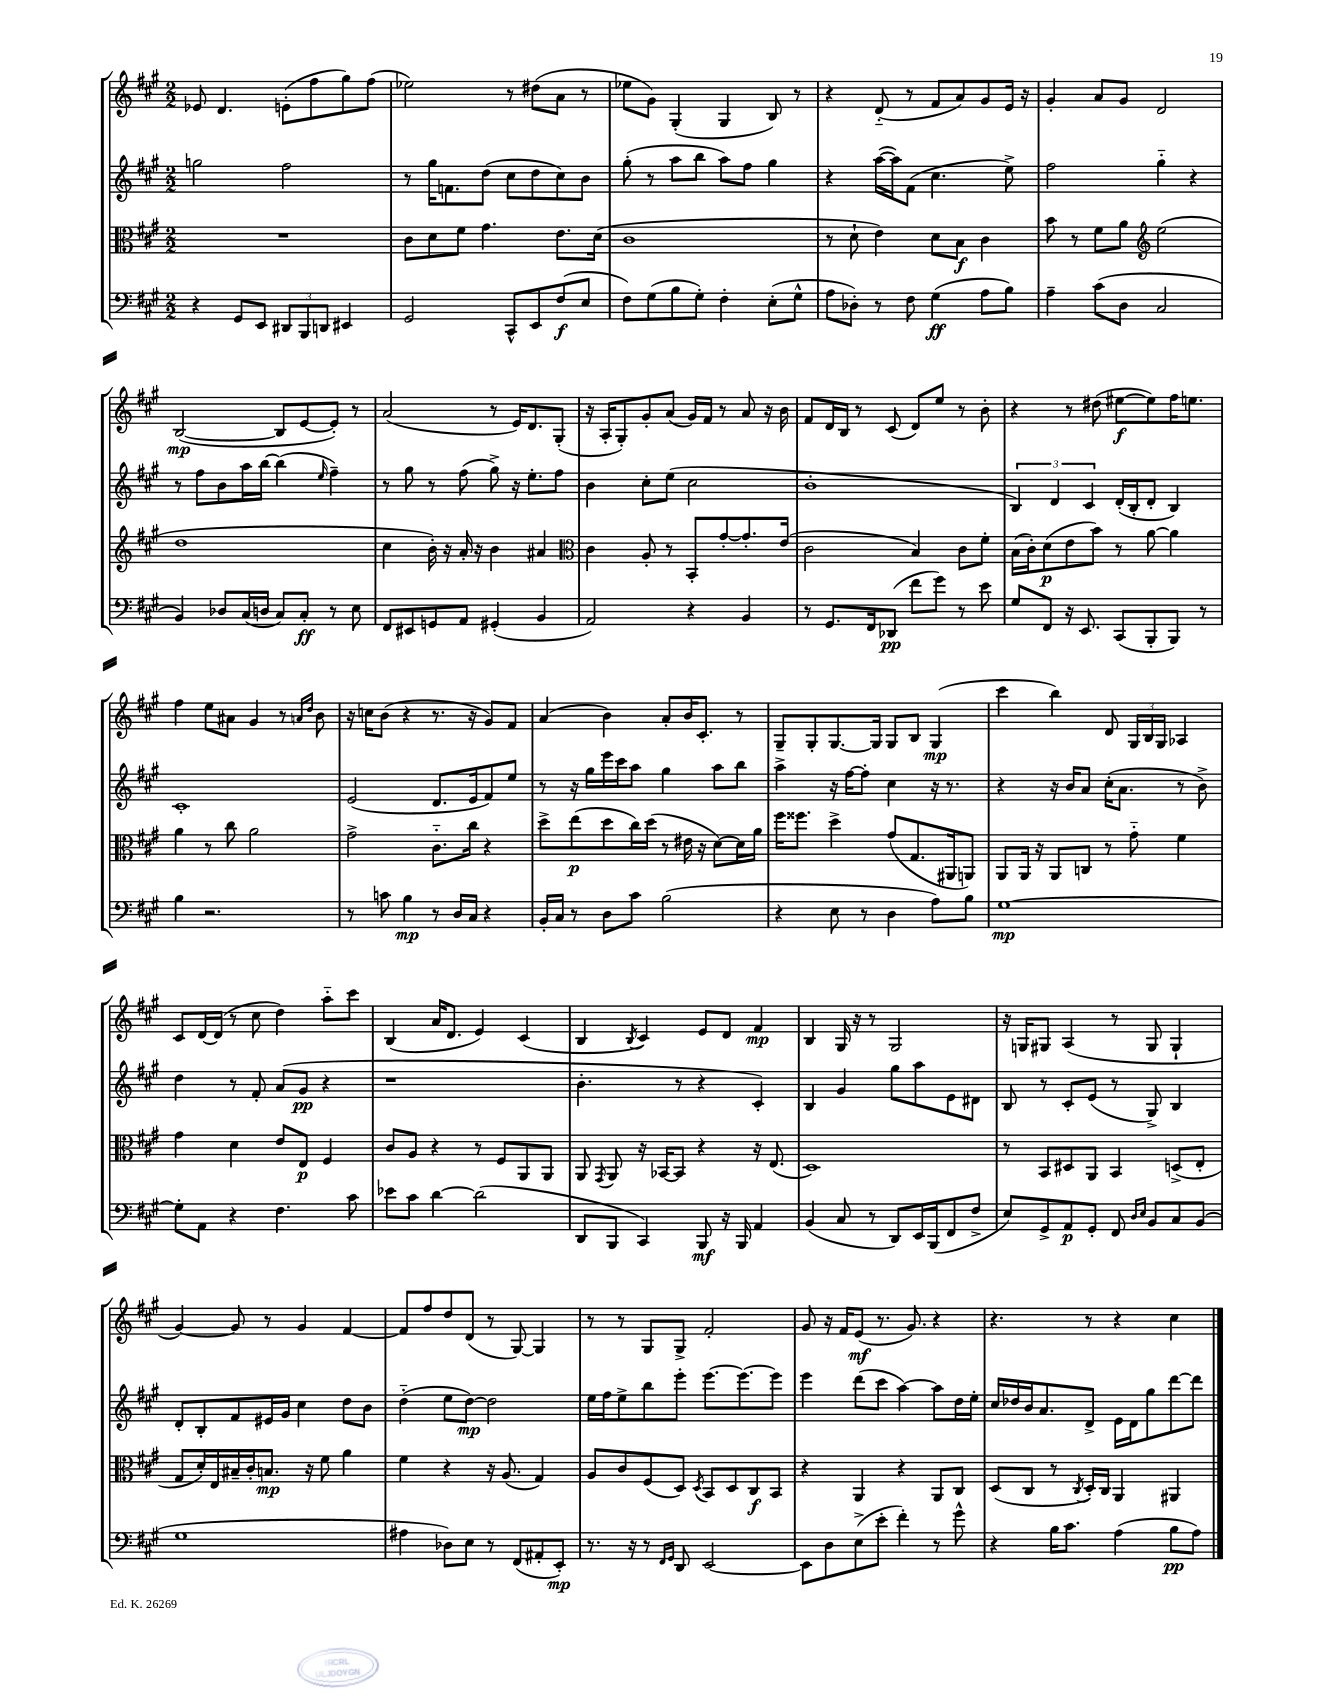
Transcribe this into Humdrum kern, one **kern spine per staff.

**kern	**kern	**kern	**kern
*staff4	*staff3	*staff2	*staff1
*clefF4	*clefC3	*clefG2	*clefG2
*k[f#c#g#]	*k[f#c#g#]	*k[f#c#g#]	*k[f#c#g#]
*M2/2	*M2/2	*M2/2	*M2/2
4r	1r	2gg	8e-
.	.	.	4.d
8GG#	.	.	.
8EE	.	.	.
12DD#	.	2ff#	(8e'
12BBB	.	.	.
.	.	.	8ff#
12DD	.	.	.
4EE#	.	.	8gg#)
.	.	.	(8ff#
=	=	=	=
2GG#	8c#	8r	2ee-)
.	8d	16gg#	.
.	.	8.f	.
.	8f#	.	.
.	4.g#	(8dd	.
8CC#^^	.	8cc#	8r
8EE	.	8dd	(8dd#
(8F#	8.e	8cc#)	8a
8E	.	8b	8r
.	(16d	.	.
=	=	=	=
8F#)	1c#	(8gg#'	8ee-
(8G#	.	8r	8g#)
8B	.	8aa	(4G#'
8G#')	.	8bb	.
4F#'	.	8aa)	4G#
.	.	8ff#	.
(8E'	.	4gg#	8B)
8G#^^	.	.	8r
=	=	=	=
8A	8r	4r	4r
8D-')	8d`	.	.
8r	4e)	([16aa	(8d'~
.	.	16aa])	.
8F#	.	(8f#	8r
(4G#	8d	4.cc#	8f#
.	8B	.	8a)
8A	4c#	.	8g#
8B)	.	8ee^)	16e
.	.	.	16r
=	=	=	=
4A~	8b	2ff#	4g#'
.	8r	.	.
(8c#	8f#	.	8a
8D	8a	.	8g#
*	*clefG2	*	*
2C#	(2ee	4gg#'~	2d
.	.	4r	.
=	=	=	=
4BB)	1dd	8r	([2B
.	.	8ff#	.
8D-	.	8b	.
(16C#	.	16aa	.
16D	.	[16bb	.
8C#)	.	(4bb]	8B]
8C#'	.	.	[8e
.	.	16qqee	.
8r	.	4ff#~)	8e'])
8E	.	.	8r
=	=	=	=
8FF#	4cc#	8r	(2a
8EE#	.	8gg#	.
8GG	16b')	8r	.
.	16r	.	.
8AA	16a'	(8ff#	.
.	16r	.	.
(4GG#'	4b	8gg#^)	8r
.	.	16r	16e)
.	.	8.ee'	8.d
4BB	4a#	.	.
.	.	8ff#	(8G#'
=	=	=	=
*	*clefC3	*	*
2AA)	4c#	4b	16r
.	.	.	16A'
.	.	.	8G#')
.	8A'	8cc#'	8g#'
.	8r	(8ee	(8a
4r	8BB'	2cc#	16g#)
.	.	.	16f#
.	[8g#'	.	8r
4BB	8.g#']	.	8a
.	.	.	16r
.	(16e	.	16b
=	=	=	=
8r	2c#	1b'	8f#
8.GG#	.	.	16d
.	.	.	16B
.	.	.	8r
16FF#	.	.	.
(8DD-	.	.	(8c#
8f#	4B)	.	8d)
8g#)	.	.	8ee
8r	8c#	.	8r
8e	8f#'	.	8b'
=	=	=	=
8G#	(16B	6B)	4r
.	16c#')	.	.
8FF#	(8d	.	.
.	.	6d	.
16r	8e	.	8r
8.EE	.	.	.
.	.	6c#	.
.	8b)	.	(8dd#
(8CC#	8r	(16d'	[8ee#
.	.	16B'	.
8BBB'	[8a	8d'	8ee#])
8BBB)	4a]	4B)	16ff#
.	.	.	8.ee
8r	.	.	.
=	=	=	=
4B	4a	1c#'	4ff#
2.r	8r	.	8ee
.	8cc#	.	8a#
.	2a	.	4g#
.	.	.	8r
.	.	.	16qqa
.	.	.	16qqdd
.	.	.	8b
=	=	=	=
8r	2g#^	(2e	16r
.	.	.	16cc
8c	.	.	(8b
4B	.	.	4r
8r	8.c#'~	8.d	8.r
16D	.	.	.
16C#	16cc#	16e	16r
4r	4r	8f#)	8g#)
.	.	8ee	8f#
=	=	=	=
16BB'	8dd^	8r	(4a
16C#	.	.	.
8r	(8ee	16r	.
.	.	16gg#	.
8D	8dd	16eee	4b)
.	.	16ccc#	.
8c#	16cc#)	8aa	.
.	(16dd	.	.
(2B	8r	4gg#	8a'
.	16e#	.	16b
.	16r	.	8.c#'
.	[8d)	8aa	.
.	16d]	8bb	8r
.	16a	.	.
=	=	=	=
4r	16ff#	4aa^	8G#~
.	8.ff##	.	.
.	.	.	8G#'
8E	4dd^	16r	[8.G#
.	.	[16ff#	.
8r	.	8ff#']	.
.	.	.	16G#]
4D	(8g#	4cc#	8G#
.	8.G#	.	8B
8A)	.	16r	(4G#
.	16AA#	8.r	.
8B	8AA)	.	.
=	=	=	=
[1G#	8AA	4r	4ccc#
.	16AA	.	.
.	16r	.	.
.	8AA	16r	4bb)
.	.	16b	.
.	8C	8a	.
.	8r	(16cc#'	8d
.	.	8.a	.
.	8g#'~	.	24G#
.	.	.	24B
.	.	.	24G#
.	4f#	8r	4A-
.	.	8b^)	.
=	=	=	=
8G#']	4g#	4dd	8c#
8AA	.	.	[16d
.	.	.	(16d]
4r	4d	8r	8r
.	.	8f#'	8cc#
4.F#	8e	(8a	4dd)
.	8E	8g#	.
.	4F#	4r	8aa'~
8c#	.	.	8ccc#
=	=	=	=
8e-	8c#	1r	(4B
8c#	8A	.	.
[4d	4r	.	16a
.	.	.	8.d
(2d]	8r	.	4e)
.	8F#	.	.
.	8AA	.	(4c#
.	8AA	.	.
=	=	=	=
8DD	8AA	4.b'	4B
.	8qGG#	.	.
8BBB	8AA	.	.
.	.	.	8qB
4CC#)	16r	.	4c#)
.	[16BB-	.	.
.	8BB-]	8r	.
8BBB	4r	4r	8e
16r	.	.	8d
16BBB	.	.	.
4AA	16r	4c#')	4f#
.	(8.E	.	.
=	=	=	=
(4BB	1D)	4B	4B
8C#	.	4g#	16G#
.	.	.	16r
8r	.	.	8r
8DD)	.	8gg#	2G#
16EE	.	8aa	.
(16BBB	.	.	.
8FF#	.	8e	.
8F#^	.	8d#	.
=	=	=	=
8E)	8r	8B	16r
.	.	.	16G
8GG#^	8BB	8r	8G#
8AA	8D#	8c#'	(4A
8GG#'	8AA	(8e	.
8FF#	4BB	8r	8r
16qqD	.	.	.
16qqE	.	.	.
8BB	.	8G#^)	8G#
8C#	(8D^	4B	4G#`
(8BB	8E'	.	.
=	=	=	=
1G#	8G#	8d'	[4g#)
.	16d')	8B'	.
.	16E	.	.
.	16B#~	8f#	8g#]
.	16c#'	.	.
.	8.B	16e#	8r
.	.	16g#	.
.	.	4cc#	4g#
.	16r	.	.
.	8f#	.	.
.	4a	8dd	[4f#
.	.	8b	.
=	=	=	=
4A#	4f#	(4dd'~	8f#]
.	.	.	8ff#
8D-)	4r	8ee	8dd
8E	.	[8dd)	(8d
8r	16r	2dd]	8r
.	(8.A	.	.
(8FF#	.	.	[8G#)
8AA#'	4G#)	.	4G#]
8EE')	.	.	.
=	=	=	=
8.r	8A	16ee	8r
.	.	16ff#	.
.	8c#	8ee^	8r
16r	.	.	.
8r	(8F#	8bb	8G#
16qqFF#	.	.	.
16qqGG#	.	.	.
8DD	8D)	8eee'	8G#^
.	8qD	.	.
[2EE	8BB	[8.eee	2f#'
.	8D	.	.
.	.	8.eee_	.
.	8C#	.	.
.	8BB	8eee]	.
=	=	=	=
8EE]	4r	4eee	8g#
8D	.	.	16r
.	.	.	16f#
(8E^	4AA	(8ddd	(8e
8e'	.	8ccc#	8.r
4f#')	4r	[4aa)	.
.	.	.	8.g#)
8r	8AA	8aa]	4r
8g#^^	8C#	16dd	.
.	.	16ee'	.
=	=	=	=
4r	(8D	16cc#	4.r
.	.	16dd-	.
.	8C#	16b	.
.	.	8.a	.
16B	8r	.	.
8.c#	.	.	.
.	8qC#	.	.
.	16D')	8d^	8r
.	16C#	.	.
(4A	4AA	16e	4r
.	.	16d	.
.	.	8gg#	.
8B	4AA#	[8ddd	4cc#
8A)	.	8ddd]	.
==	==	==	==
*-	*-	*-	*-
